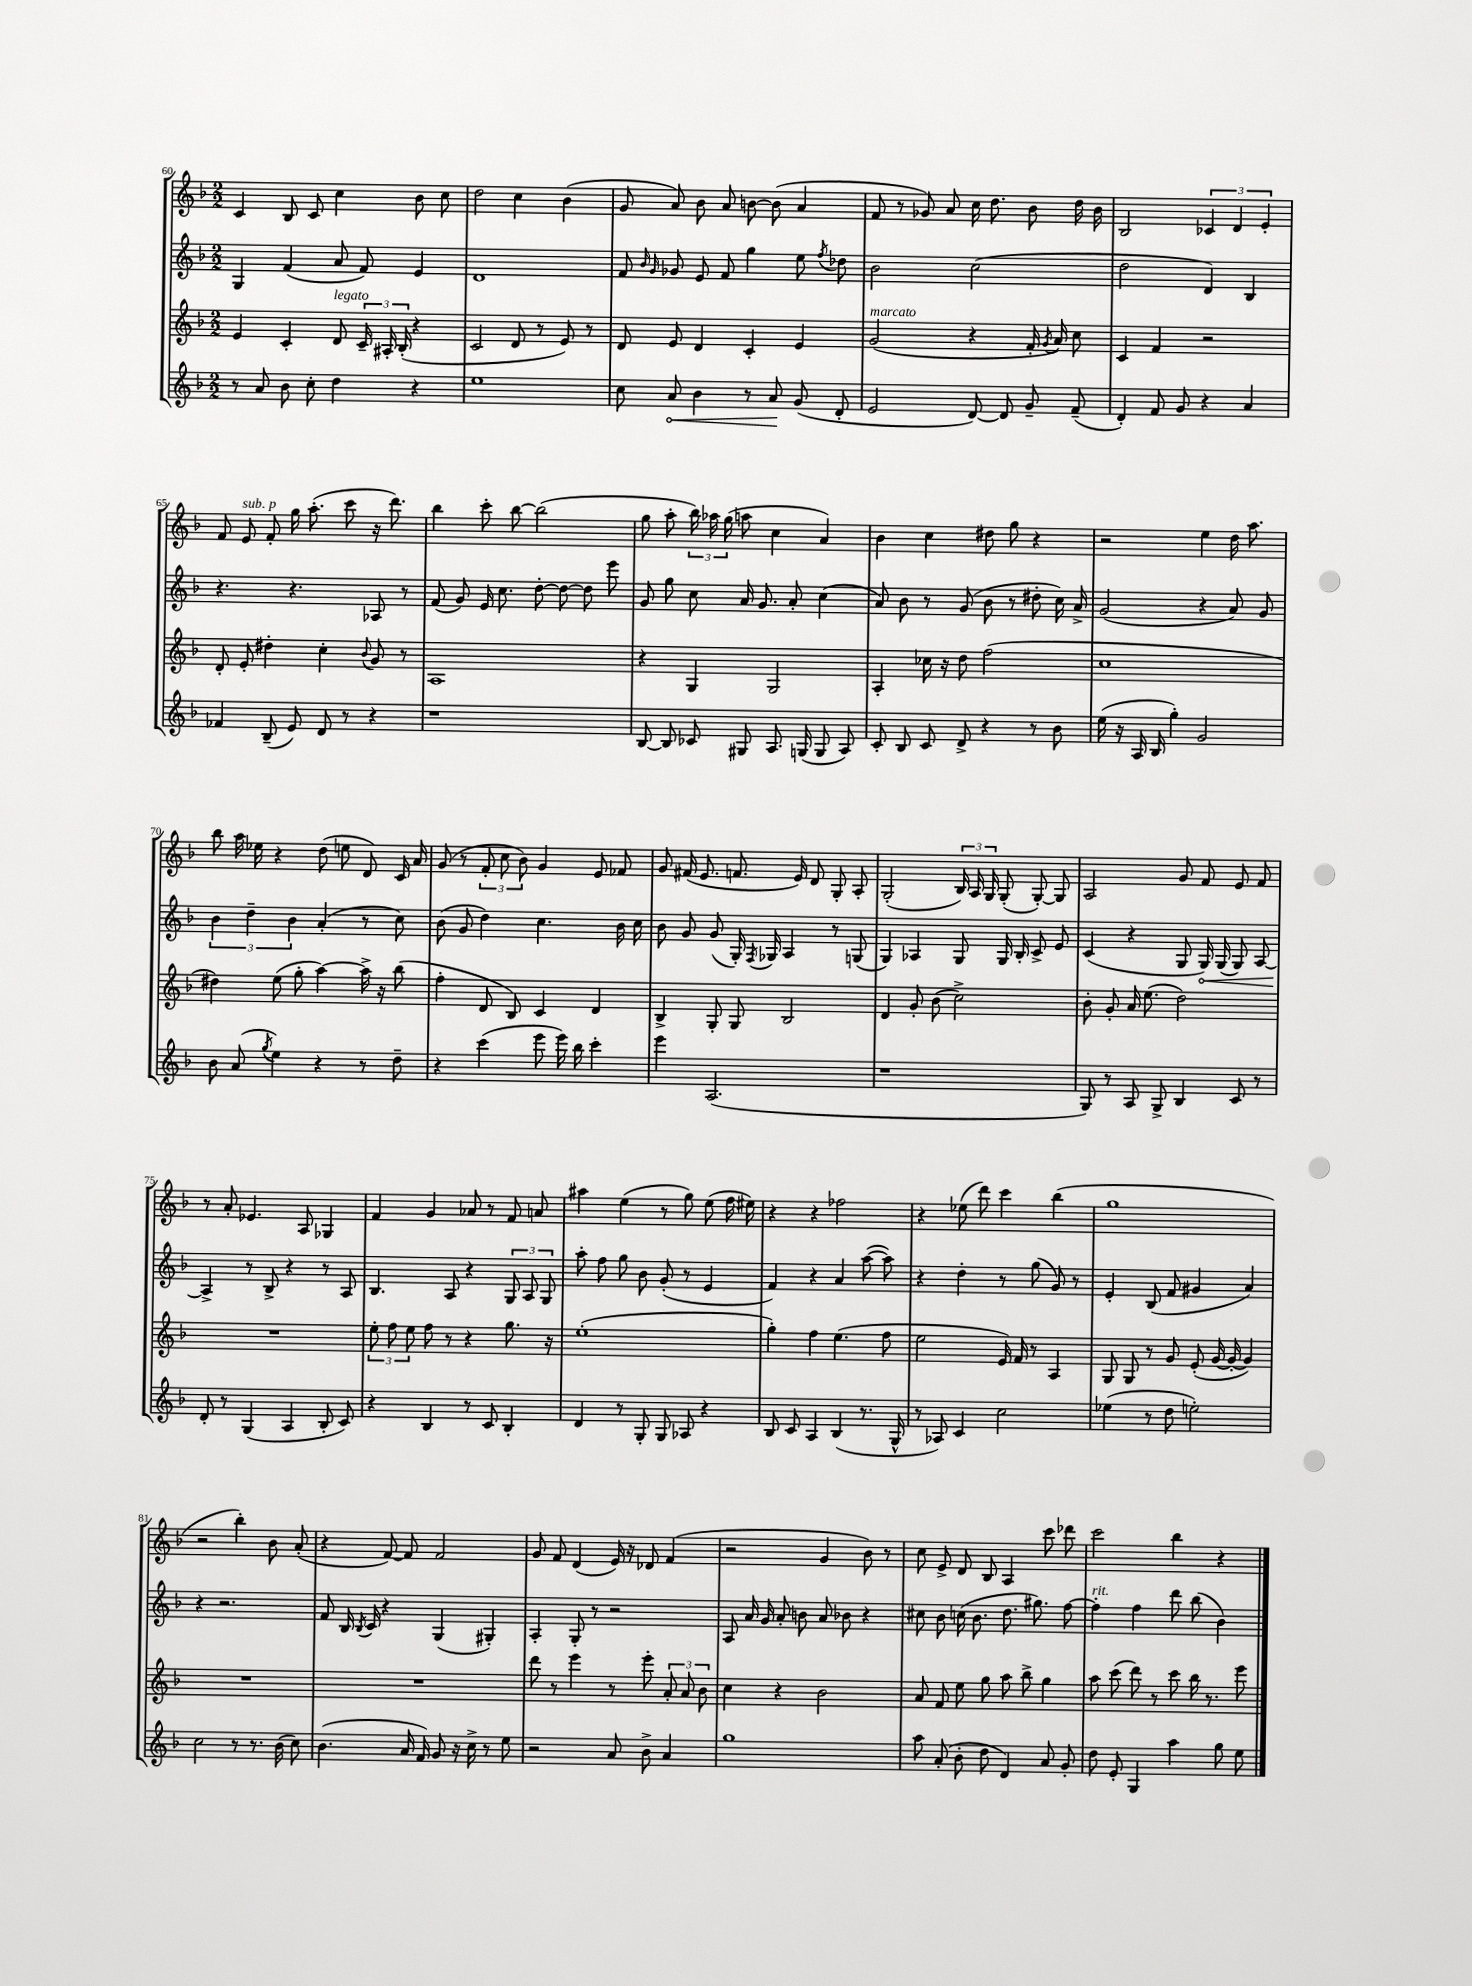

**kern	**kern	**kern	**kern
*staff4	*staff3	*staff2	*staff1
*clefG2	*clefG2	*clefG2	*clefG2
*k[b-]	*k[b-]	*k[b-]	*k[b-]
*M2/2	*M2/2	*M2/2	*M2/2
8r	4e/	4G/	4c/
8a/	.	.	.
8b-\	4c'/	(4f/	8B-/
8cc'\	.	.	8c/
4dd\	8d/	8a/	4cc\
.	24c~/	8f/)	.
.	24A#'/	.	.
.	(24B-'/	.	.
4r	4r	4e/	8b-\
.	.	.	8cc\
=	=	=	=
1ee	2c/	1d	2dd\
.	8d/	.	4cc\
.	8r	.	.
.	8e/)	.	(4b-\
.	8r	.	.
=	=	=	=
8cc\	8d/	8f/	8g/
.	.	16qqb-/	.
.	.	16qqg/	.
8a/	8e/	8g-/	8a/)
4b-\	4d/	8e/	8b-\
.	.	8f/	8a/
8r	4c'/	4gg\	[8b\
8a/	.	.	(8b\]
(8g/	4e/	8ee\	4a/
.	.	8qff/	.
8d'/	.	8dd-\	.
=	=	=	=
2e/	(2g/	2b-\	8f/
.	.	.	8r
.	.	.	8g-/)
.	.	.	8a/
[8d/)	4r	(2cc\	16cc\
.	.	.	8.dd\
8d/]	.	.	.
8g~/	16f'/	.	8b-\
.	8qg/	.	.
.	16a/)	.	.
(8f~/	8cc\	.	16dd\
.	.	.	16b-\
=	=	=	=
4d'/)	4c/	2dd\	2B-/
8f/	4f/	.	.
8g/	.	.	.
4r	2r	4d/)	6c-/
.	.	.	6d/
4a/	.	4B-/	.
.	.	.	6e'/
=	=	=	=
4f-/	8d'/	4.r	8f/
.	8e'/	.	8e/
(8B-~/	4dd#'\	.	8f'/
8e/)	.	4.r	16gg\
.	.	.	(8.aa'\
8d/	4cc'\	.	.
8r	.	.	8ccc\
.	8qqb-/	.	.
4r	8g/	8A-/	16r
.	.	.	8.ddd\)
.	8r	8r	.
=	=	=	=
1r	1A	(8f/	4bb-\
.	.	8g/)	.
.	.	16e/	8ccc'\
.	.	8.cc\	.
.	.	.	[8bb-\
.	.	[8dd'\	(2bb-\]
.	.	8dd\_	.
.	.	8dd\]	.
.	.	8eee\	.
=	=	=	=
[8B-/	4r	8g/	8gg\
8B-/]	.	8gg\	8aa'\
8c-/	4G/	8cc\	24bb-\)
.	.	.	24aa-\
.	.	.	(24gg\
8G#/	.	16a/	8aa\
.	.	8.g/	.
8.A/	2G/	.	4cc\
.	.	8a'/	.
(16G/	.	.	.
8G/	.	(4cc\	4a/)
8A/)	.	.	.
=	=	=	=
8c'/	4A'/	8a/)	4b-\
8B-/	.	8b-\	.
8c/	16cc-\	8r	4cc\
.	16r	.	.
8d^/	8dd\	(8g/	.
4r	(2ff\	8b-\	8dd#\
.	.	8r	8gg\
8r	.	8dd#'\	4r
8b-\	.	16cc\)	.
.	.	16a^/	.
=	=	=	=
(16ee\	1cc	(2g/	2r
16r	.	.	.
16A/	.	.	.
16B-/	.	.	.
4gg'\)	.	.	.
2g/	.	4r	4ee\
.	.	8a/)	16dd\
.	.	.	8.aa\
.	.	8g/	.
=	=	=	=
8b-\	4dd#\)	6b-\	8bb-\
(8a/	.	.	16aa\
.	.	6dd~\	.
.	.	.	16ee-\
8qgg/	.	.	.
4ee\)	(8ee\	.	4r
.	.	6b-\	.
.	8gg'\	.	.
4r	[4aa\)	(4a'/	(8dd\
.	.	.	8ee\
8r	16aa^\]	8r	8d/)
.	16r	.	.
8dd~\	(8bb-\	8cc\)	16c/
.	.	.	16a/
=	=	=	=
4r	4ff'\	(8b-\	(8g/
.	.	8g/	8r
(4ccc\	8d/	4dd\)	12f'/
.	.	.	12cc\
.	8B-/)	.	.
.	.	.	12b-\)
8eee\	4c/	4.cc\	4g/
16eee\)	.	.	.
16bb-\	.	.	.
4ccc'\	4d/	.	8e/
.	.	16b-\	8f-/
.	.	16cc\	.
=	=	=	=
4eee\	4B-^/	8b-\	8g/
.	.	8g/	(16f#/
.	.	.	8.e/
(2.A/	8G'/	(8g/	.
.	8G/	16G'/)	8.f/
.	.	8qF/	.
.	.	16G-/	.
.	2B-/	4A/	.
.	.	.	16e/)
.	.	.	8d/
.	.	8r	8G'/
.	.	(8G/	8A'/
=	=	=	=
1r	4d/	4G/)	(2G'/
.	8g'/	4A-/	.
.	(8b-\	.	.
.	2cc^\)	8G/	24B-/)
.	.	.	24A/
.	.	.	24G/
.	.	16G/	(8G'/
.	.	16B-'/	.
.	.	8c^/	[8G'/)
.	.	8e/	8G/]
=	=	=	=
8G/)	8b-'\	(4c/	2A/
8r	8g'/	.	.
8A/	16a/	4r	.
.	(8.ee\	.	.
8G^/	.	.	.
4B-/	2dd\)	8G/	8g/
.	.	16G/)	8f/
.	.	(16G/	.
8c/	.	8G/)	8e/
8r	.	[8A/	8f/
=	=	=	=
8d'/	1r	4A^/]	8r
8r	.	.	8a'/
(4G/	.	8r	4.e-/
.	.	8B-^/	.
4A/	.	4r	.
.	.	.	8A/
8B-'/	.	8r	4G-/
8c/)	.	8A/	.
=	=	=	=
4r	12ee'\	4.B-/	4f/
.	12ff\	.	.
.	12ee\	.	.
4B-/	8ff\	.	4g/
.	8r	8A/	.
8r	4r	4r	8a-/
8c/	.	.	8r
4B-'/	8.gg\	12G/	8f/
.	.	12A/	.
.	.	.	8a/
.	.	12G/	.
.	16r	.	.
=	=	=	=
4d/	(1ee'	8aa'\	4aa#\
.	.	8ff\	.
8r	.	8gg\	(4ee\
8G'/	.	8b-\	.
8G/	.	(8g'/	8r
8A-/	.	8r	8gg\)
4r	.	4e/	(8ee\
.	.	.	16ff\
.	.	.	16ee#\)
=	=	=	=
8B-/	4gg'\)	4f/)	4r
8c/	.	.	.
4A/	4ff\	4r	4r
(4B-/	(4.ee\	4a/	2ff-\
8.r	.	([8aa\	.
.	8ff\	8aa\])	.
16G^^/	.	.	.
=	=	=	=
8r	2ee\	4r	4r
8A-/)	.	.	.
4c/	.	4dd'\	(8ee-\
.	.	.	8ddd\)
2cc\	16e/)	8r	4ccc\
.	16f/	.	.
.	8r	(8gg\	.
.	4A/	8g/)	(4bb-\
.	.	8r	.
=	=	=	=
(4ee-\	8G/	4e'/	1gg
.	8G/	.	.
8r	8r	(8B-/	.
8dd\	8g/	8f/	.
2ee'\)	(8e'/	4g#/	.
.	[16g/	.	.
.	16g'/_	.	.
.	4g/])	4a/)	.
=	=	=	=
2cc\	1r	4r	2r
.	.	2.r	.
8r	.	.	4bb-'\)
8.r	.	.	.
.	.	.	8b-\
(16b-\	.	.	.
8cc\)	.	.	(8a'/
=	=	=	=
(4.b-\	1r	8f/	4r
.	.	16B-/	.
.	.	8qB-/	.
.	.	16c/	.
.	.	4r	[8f/)
16a/	.	.	8f/]
16f/)	.	.	.
8g/	.	(4G/	2f/
16r	.	.	.
16cc^\	.	.	.
8r	.	4G#'/)	.
8ee\	.	.	.
=	=	=	=
2r	8ddd\	4A'/	8g/
.	8r	.	8f/
.	4eee\	8G'/	(4d/
.	.	8r	.
8a/	8r	2r	16e/)
.	.	.	16r
8b-^\	8eee'\	.	8d-/
4a/	12a'/	.	(4f/
.	12a/	.	.
.	12b-\	.	.
=	=	=	=
1gg	4cc\	8A/	2r
.	.	16a/	.
.	.	16g/	.
.	4r	8a'/	.
.	.	8b\	.
.	2b-\	8a/	4g/
.	.	8b-\	.
.	.	4r	8b-\)
.	.	.	8r
=	=	=	=
8aa\	8a/	8cc#\	8cc\
(8a'/	8f/	8b-\	8e^/
8b-'\	8ee\	(16cc\	8d/
.	.	8.b-\	.
8dd\	8gg\	.	8B-/
4d/)	8aa\	8.dd\	4A/
.	8bb-^\	.	.
.	.	8.gg#\)	.
8a/	4gg\	.	8ccc\
8g'/	.	[8ff\	8ddd-\
=	=	=	=
8dd\	8aa\	4ff'\]	2ccc\
8e'/	(8ccc\	.	.
4G/	8ddd\)	4ff\	.
.	8r	.	.
4aa\	8ccc\	8ddd\	4bb-\
.	16bb-\	(8bb-\	.
.	8.r	.	.
8gg\	.	4b-\)	4r
8ee\	8eee\	.	.
==	==	==	==
*-	*-	*-	*-
